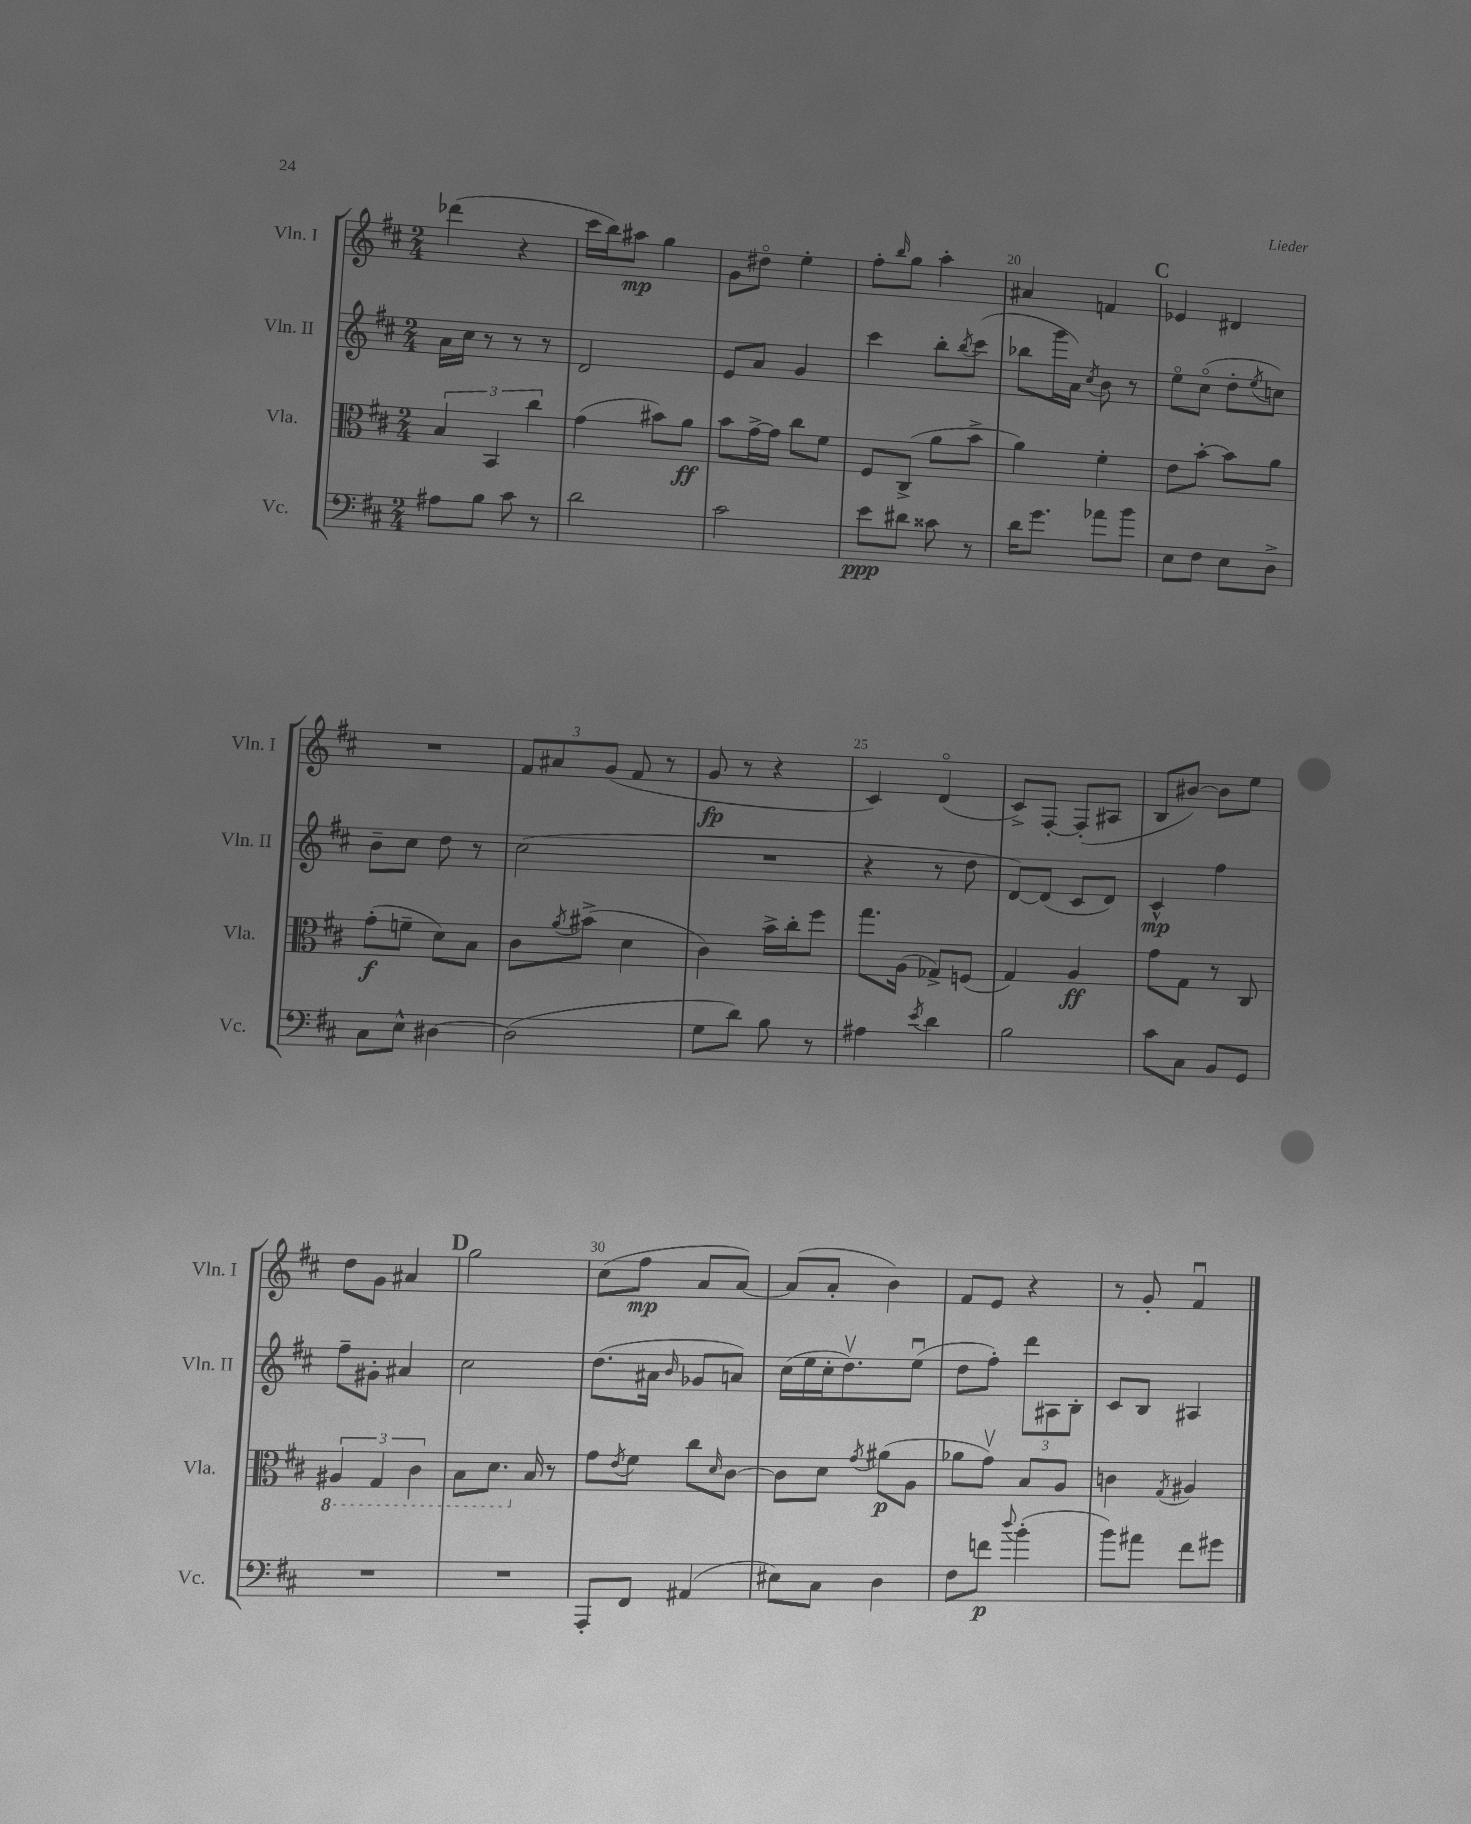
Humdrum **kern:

**kern	**kern	**kern	**kern
*staff4	*staff3	*staff2	*staff1
*clefF4	*clefC3	*clefG2	*clefG2
*k[f#c#]	*k[f#c#]	*k[f#c#]	*k[f#c#]
*M2/4	*M2/4	*M2/4	*M2/4
8A#\L	6B/	16a\LL	(4ddd-\
.	.	16cc#\JJ	.
8B\J	.	8r	.
.	6BB/	.	.
8c#\	.	8r	4r
.	6cc#\	.	.
8r	.	8r	.
=	=	=	=
2d\	(4g\	2d/	16ccc#\LL
.	.	.	16bb\J)
.	.	.	8aa#\J
.	8b#\L)	.	4gg\
.	8a\J	.	.
=	=	=	=
2c#\	8b\L	8e/L	8g\L
.	[16g^\L	8a/J	8dd#o\J
.	16g\]JJ	.	.
.	8cc#\L	4g/	4ee'\
.	8f#\J	.	.
=	=	=	=
8e\L	8F#/L	4ccc#\	8ff#'\L
.	.	.	16qqbb/
8d#\J	(8C#^/J	.	8gg\J
8c##\	8a\L	8bb'\L	4aa'\
.	.	8qbb/	.
8r	8b^\J	(8ccc#\J	.
=	=	=	=
16d\LK	4a\)	8bb-\L	4a#/
8.g\J	.	.	.
.	.	16ggg\L	.
.	.	16a\JJ)	.
.	.	8qcc#/	.
8a-\L	4f#'\	8b\	4f/
8b\J	.	8r	.
=	=	=	=
8E\L	8e\L	8eeo\L	4e-/
8F#\J	[8b'\J	(8cc#o\J	.
8E\L	8b\]L	8dd'\L	4d#/
.	.	8qee/	.
8D^\J	8a\J	8cc\J)	.
=	=	=	=
8C#\L	(8g'\L	8b~\L	2r
8E^^\J	8f~\J	8cc#\J	.
[4D#\	8d\L)	8dd\	.
.	8B\J	8r	.
=	=	=	=
(2D#\]	8c#\L	(2cc#\	12f#/L
.	.	.	12a#/
.	8qa/	.	.
.	(8b#^\J	.	.
.	.	.	(12g/J
.	4d\	.	8f#/
.	.	.	8r
=	=	=	=
8G\L	4c#\)	2r	8g/
8d\J)	.	.	8r
8B\	16b^\LL	.	4r
.	16cc#'\J	.	.
8r	8ff#\J	.	.
=	=	=	=
4A#\	8.gg\L	4r	4c#/)
.	(16A\Jk	.	.
8qe/	.	.	.
4d\	8G-^/L)	8r	(4do/
.	(8F/J	8dd\	.
=	=	=	=
2B\	4G/)	[8d/L)	8c#^/L)
.	.	(8d/]J	[8F#'/J
.	4A/	8c#/L	(8F#'/]L
.	.	8d/J)	8A#/J
=	=	=	=
8c#\L	8g\L	4c#^^/	8B/L
8C#\J	8G\J	.	[8b#/J)
8BB/L	8r	4ff#\	8b#\]L
8GG/J	8C#/	.	8ee\J
=	=	=	=
2r	6AA#/	8ff#~\L	8dd\L
.	.	8g#'\J	8g\J
.	6GG/	.	.
.	.	4a#/	4a#/
.	6C#\	.	.
=	=	=	=
2r	8BB\L	2cc#\	2gg\
.	8.D\J	.	.
.	16B/	.	.
.	8r	.	.
=	=	=	=
8AAA'/L	8g\L	(8.dd\L	(8cc#\L
.	8qe/	.	.
8FF#/J	8f#\J	.	8ff#\J
.	.	16a#\Jk	.
.	.	16qqb/	.
(4AA#/	8cc#\L	8g-/L	8a/L
.	16qqd/	.	.
.	[8c#\J	8a/J)	[8a/J)
=	=	=	=
8E#\L)	8c#\]L	(16cc#\LL	(8a/]L
.	.	16ee\	.
8C#\J	8d\J	16cc#'\J	8a'/J
.	.	8.ddv\)	.
.	8qg/	.	.
4D\	(8a#\L	.	4b\)
.	8A\J	(8eeu\J	.
=	=	=	=
8F#\L	8a-\L	8dd\L	8f#/L
8f\J	8gv\J)	8ff#'\J)	8e/J
8qqdd/	.	.	.
(4b'\	8B/L	12ddd\L	4r
.	.	12A#\	.
.	8A/J	.	.
.	.	12B'\J	.
=	=	=	=
8b\L)	4c\	8c#/L	8r
8a#\J	.	8B/J	8g'/
.	8qG/	.	.
8f#\L	4A#/	4A#/	4f#u/
8g#\J	.	.	.
==	==	==	==
*-	*-	*-	*-
